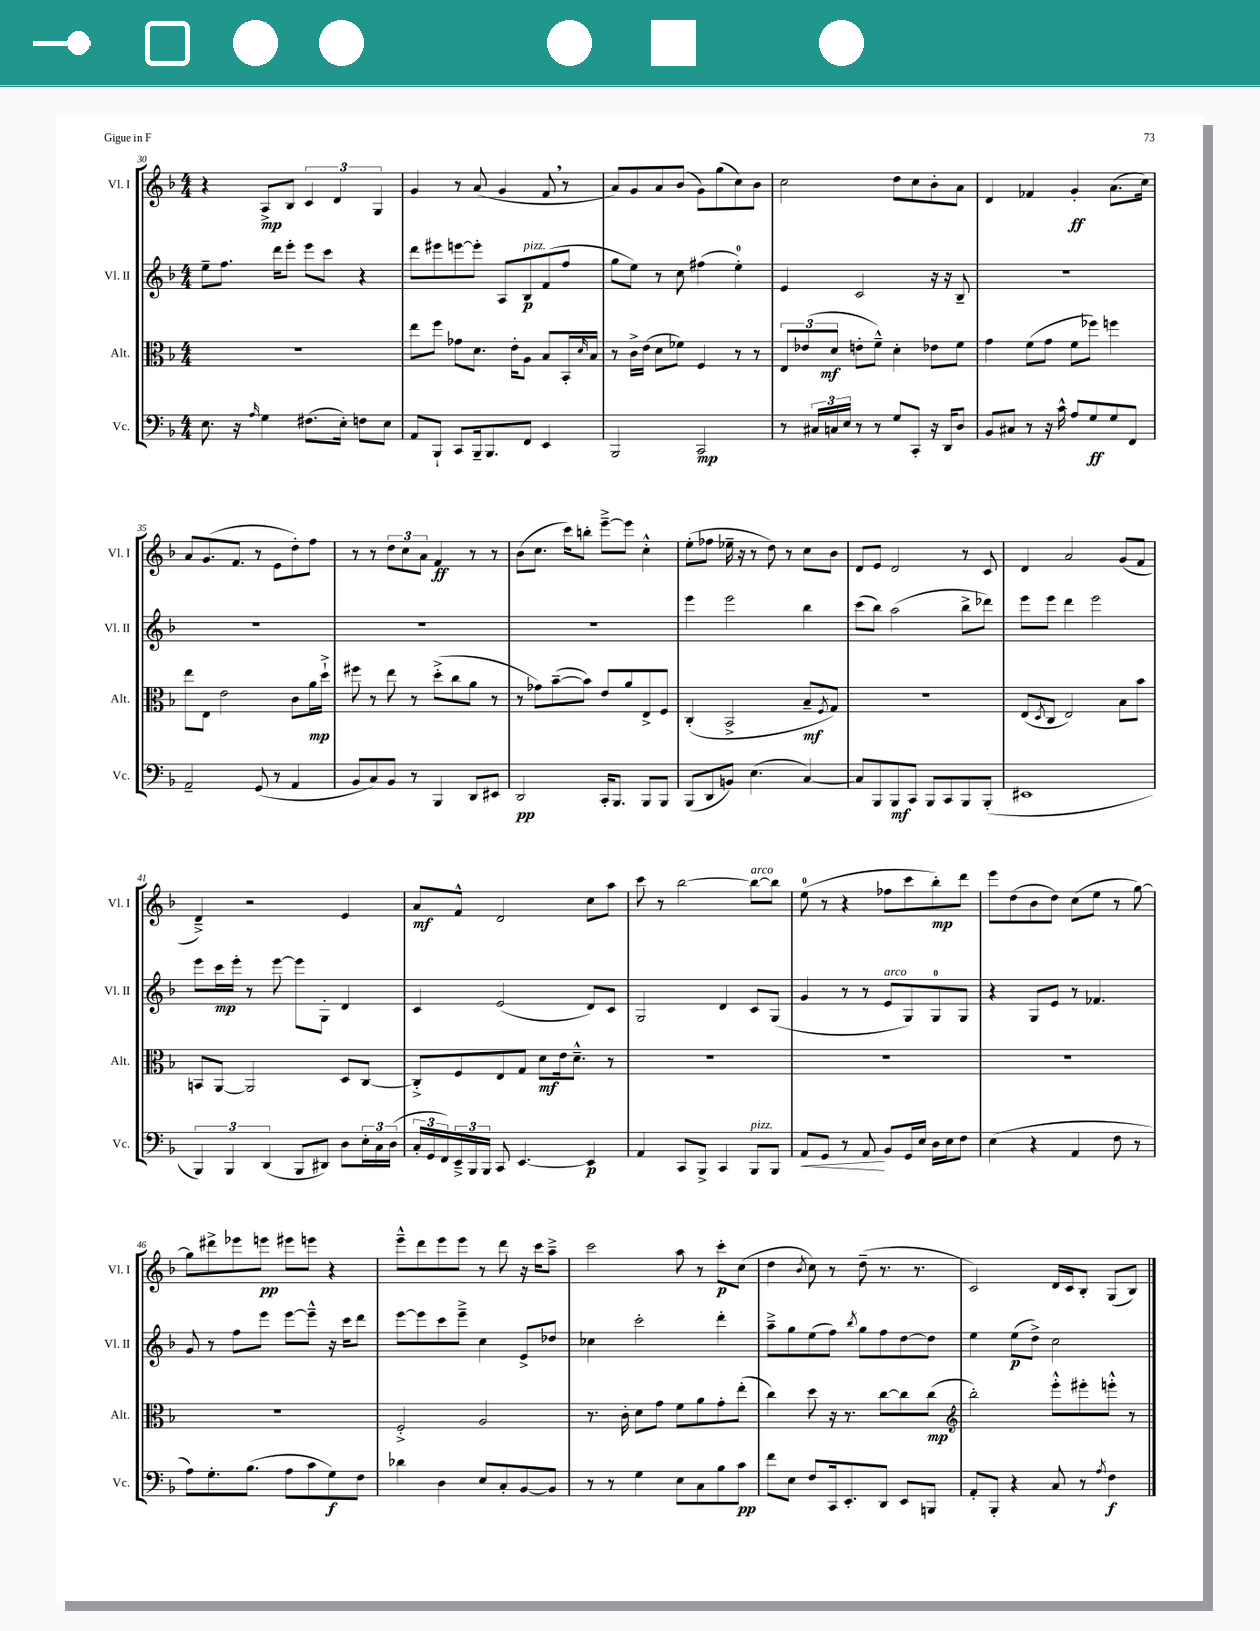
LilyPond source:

<<
\new StaffGroup <<
\new Staff = "s0" \with { instrumentName = "Vl. I" shortInstrumentName = "Vl. I" } {
    \clef treble \key f \major \numericTimeSignature \time 4/4
    r4 a8->\mp bes8 \tuplet 3/2 { c'4 d'4 g4 } |
    g'4 r8 a'8( g'4 f'8 \breathe r8 |
    a'8) g'8 a'8 bes'8( g'8) g''8( c''8) bes'8 |
    c''2 d''8 c''8 bes'8-. a'8 |
    d'4 fes'4 g'4-.\ff a'8.( c''16) |
    a'8 g'8.( f'8. r8 e'8 d''8-.) f''8 |
    r8 r8 \tuplet 3/2 { d''8 c''8 a'8 } f'4\ff r8 r8 |
    bes'8( c''8. c'''16) b''8-. e'''8~---> e'''8 c''4-.-^ |
    e''8-.( fes''8 ees''16-- r16 r8 d''8) r8 c''8 bes'8 |
    d'8 e'8 d'2 r8 c'8 |
    d'4 a'2 g'8( f'8 |
    d'4--->) r2 e'4 |
    a'8\mf f'8-^ d'2 c''8 a''8 |
    c'''8 r8 bes''2~ bes''8~^\markup { \italic "arco" } bes''8 |
    e''8-0( r8 r4 fes''8 c'''8 bes''8-.\mp) d'''8 |
    e'''8 d''8( bes'8 d''8) c''8( e''8 r8 g''8~) |
    g''8 dis'''8-> ees'''8 e'''8\pp eis'''8 e'''8 r4 |
    e'''8---^ d'''8 e'''8 e'''8 r8 d'''8 r16 c'''16 a''8---> |
    c'''2 a''8 r8 c'''8-.\p c''8( |
    d''4 \acciaccatura { bes'8 } c''8) r8 d''8--( r8. r8. |
    c'2) d'16 c'16 bes8-. g8( bes8) \bar "|." |
}
\new Staff = "s1" \with { instrumentName = "Vl. II" shortInstrumentName = "Vl. II" } {
    \clef treble \key f \major \numericTimeSignature \time 4/4
    e''8-- f''8. d'''16 e'''8-. e'''8 c'''8 r4 |
    d'''8 eis'''8 e'''8~ e'''8-. a8 bes8\p^\markup { \italic "pizz." } f'8( f''8 |
    g''8 e''8) r8 c''8 fis''4( e''4-0-.) |
    e'4 c'2 r16 r16 bes8-- |
    R1 |
    R1 |
    R1 |
    R1 |
    e'''4 e'''2 bes''4 |
    c'''8( bes''8) a''2( bes''8-> des'''8) |
    e'''8 e'''8 d'''4 e'''2 |
    e'''8 c'''16\mp e'''16-. r8 e'''8~ e'''8 g8-. d'4 |
    c'4 e'2( d'8) c'8 |
    g2 d'4 c'8 g8( |
    g'4 r8 r8 e'8^\markup { \italic "arco" } g8) g8-0 g8 |
    r4 g8 e'8 r8 fes'4. |
    g'8 r8 f''8 e'''8 e'''8~ e'''8---^ r16 c'''16 d'''8 |
    e'''8~ e'''8 c'''8 e'''8---> c''4 e'8-> des''8 |
    ces''4 c'''2-. d'''4-. |
    a''8---> g''8 e''8( f''8) \acciaccatura { bes''8 } g''8 f''8 d''8~ d''8 |
    e''4 e''8\p( d''8->) c''2 \bar "|." |
}
\new Staff = "s2" \with { instrumentName = "Alt." shortInstrumentName = "Alt." } {
    \clef alto \key f \major \numericTimeSignature \time 4/4
    R1 |
    e''8 f''8 ges'8 d'8. e'16-. a8 bes8 bes,16-. \grace { d'16 } bes16 |
    r8 c'16-> e'16( d'8 fes'8) f4 r8 r8 |
    \tuplet 3/2 { e8 ees'8( d'8\mf } e'8-. f'8---^) d'4-. ees'8 f'8 |
    g'4 f'8( g'8 f'8 fes''8) f''4 |
    e''8 e8 e'2 c'8 a'16\mp d''16-!-> |
    fis''8 r8 e''8 r8 d''8-.->( c''8 a'8 r8 |
    r8 ges'8) bes'8~--( bes'8) e'8 a'8 e8-> f8 |
    c4-.( bes,2-> bes8--\mf \acciaccatura { f8 } g8) |
    r1 |
    e8( \acciaccatura { d8 } c8 e2) bes8 bes'8 |
    b,8 a,8~ a,2 d8 c8~ |
    c8-.-> f8 e8 g8 d'8\mf e'16 d'8.---^ r8 |
    R1 |
    R1 |
    R1 |
    R1 |
    f2-.-> a2 |
    r8. c'16-. d'8 g'8 f'8 a'8 g'8-. e''8-.( |
    c''4) d''8 r16 r8. c''8~ c''8 c''8\mp( |
    \clef treble bes''2-.) e'''8-.-^ eis'''8-. e'''8-.-^ r8 \bar "|." |
}
\new Staff = "s3" \with { instrumentName = "Vc." shortInstrumentName = "Vc." } {
    \clef bass \key f \major \numericTimeSignature \time 4/4
    e8. r16 \grace { a16 } g4 fis8.( e16-.) f8 e8 |
    a,8 bes,,8-! c,8 bes,,16-- bes,,8. f,8 e,4 |
    bes,,2 c,2\mp |
    r8 \tuplet 3/2 { cis16 c16 e16 } r8 r8 g8 c,8-. r16 d,16 d8 |
    bes,8 cis8 r8 r16 c'16-^ a8 g8\ff g8 f,8 |
    a,2-- g,8( r8 a,4 |
    bes,8 c8) bes,8 r8 bes,,4 d,8 eis,8 |
    d,2\pp c,16-. bes,,8. bes,,8 bes,,8 |
    bes,,8( d,8 b,8) e4.( c4~) |
    c8 bes,,8 bes,,8\mf c,8 bes,,8 c,8 bes,,8 bes,,8-.( |
    eis,1 |
    \tuplet 3/2 { bes,,4) bes,,4 d,4( } bes,,8 dis,8) d8 \tuplet 3/2 { e16-. c16 d16( } |
    \tuplet 3/2 { c16-. g,16 f,16) } \tuplet 3/2 { e,16---> bes,,16 bes,,16 } c,8 e,4.~ e,4\p |
    a,4 c,8 bes,,8-> c,4 bes,,8^\markup { \italic "pizz." } bes,,8 |
    a,8\< g,8 r8 a,8\! bes,8 g,16 e16 d16 e16 f8 |
    e4( r4 a,4 f8 r8 |
    a8) g8.-. bes8.( a8 c'8 g8\f) f8 |
    des'4 d4 e8 c8-. bes,8~ bes,8 |
    r8 r8 g4 e8 c8 bes8 c'8\pp |
    f'8 e8 f8 c,16 e,8.-. d,8 e,8 b,,8 |
    a,8-. bes,,8-. r4 c8 r8 \acciaccatura { a8 } f4\f \bar "|." |
}
>>
>>
\layout { \context { \Score currentBarNumber = #30 } }
